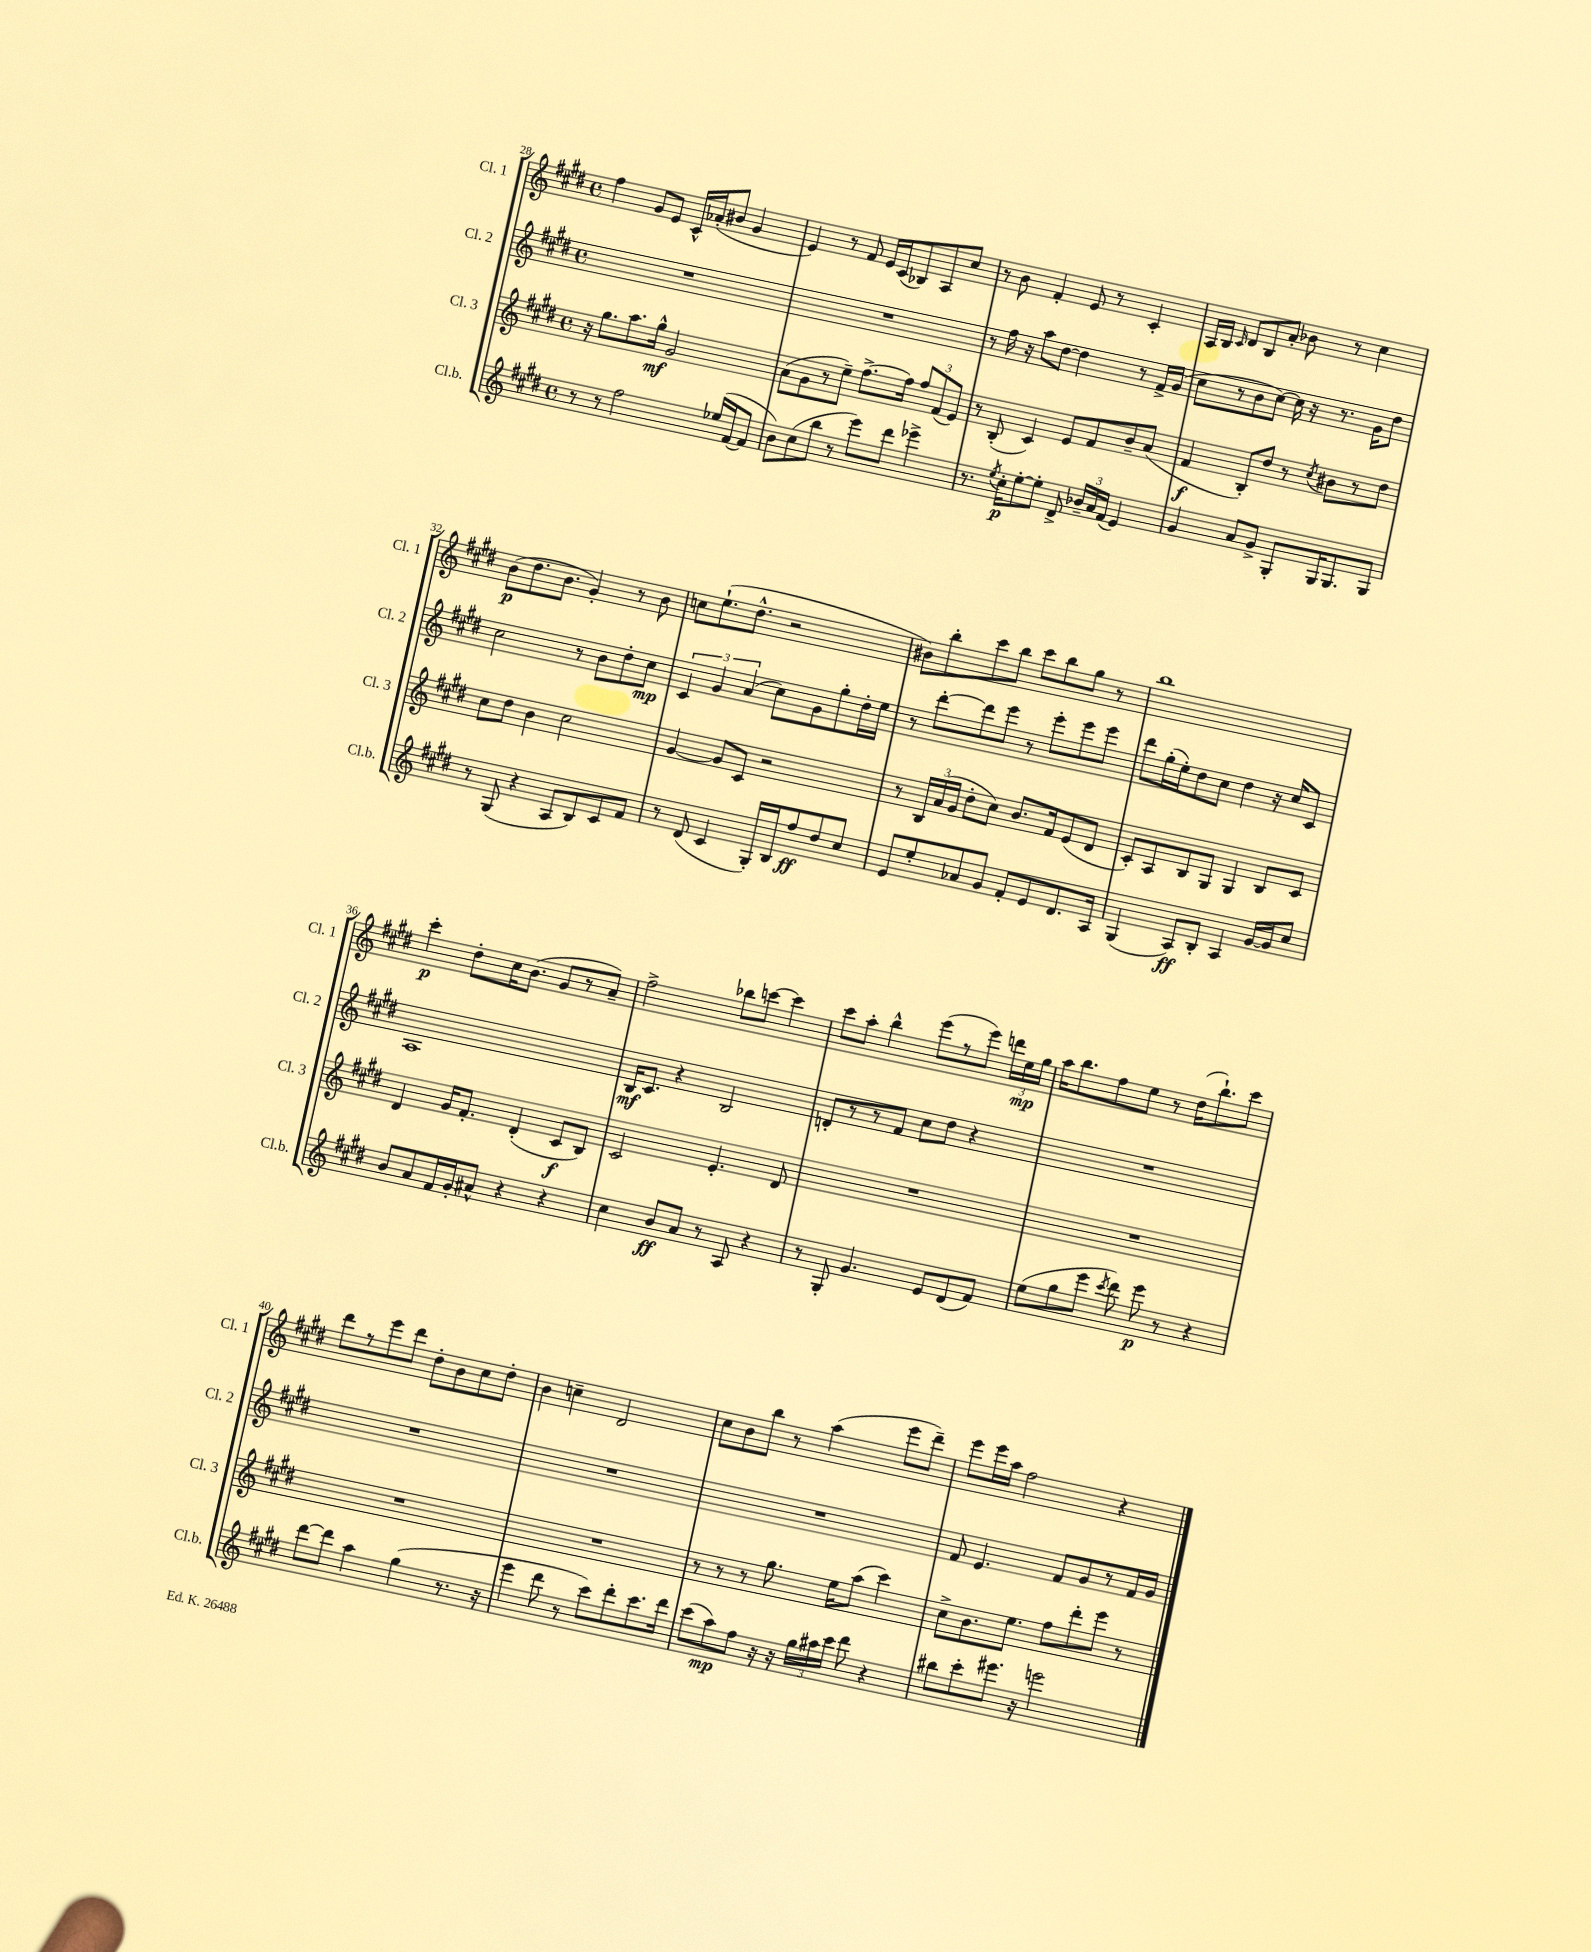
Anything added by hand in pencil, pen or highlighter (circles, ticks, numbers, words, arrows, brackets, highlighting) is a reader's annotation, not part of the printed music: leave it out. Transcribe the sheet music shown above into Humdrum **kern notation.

**kern	**dynam	**kern	**dynam	**kern	**dynam	**kern	**dynam
*part4	*part4	*part3	*part3	*part2	*part2	*part1	*part1
*staff4	*staff4	*staff3	*staff3	*staff2	*staff2	*staff1	*staff1
*I"Cl.b.	*	*I"Cl. 3	*	*I"Cl. 2	*	*I"Cl. 1	*
*I'Cl.b.	*	*I'Cl. 3	*	*I'Cl. 2	*	*I'Cl. 1	*
*clefG2	*	*clefG2	*	*clefG2	*	*clefG2	*
*k[f#c#g#d#]	*	*k[f#c#g#d#]	*	*k[f#c#g#d#]	*	*k[f#c#g#d#]	*
*M4/4	*	*M4/4	*	*M4/4	*	*M4/4	*
*met(c)	*	*met(c)	*	*met(c)	*	*met(c)	*
=28	=28	=28	=28	=28	=28	=28	=28
8r	.	16r	.	1r	.	4ff#\	.
.	.	8.gg#\L	.	.	.	.	.
8r	.	.	.	.	.	.	.
2ff#\	.	8.aa\	.	.	.	8g#/L	.
.	.	.	.	.	.	8e/J	.
.	.	16gg#^^\Jk	mf	.	.	.	.
.	.	2g#/	.	.	.	16c#^^/LL	.
.	.	.	.	.	.	(16a-X'/J	.
.	.	.	.	.	.	8b#X/J	.
(16ee-X/LL	.	.	.	.	.	4g#/	.
[16f#/J	.	.	.	.	.	.	.
8f#/J]	.	.	.	.	.	.	.
=29	=29	=29	=29	=29	=29	=29	=29
8b\L)	.	(8a\L	.	1r	.	4e/)	.
(8cc#\	.	8g#\	.	.	.	.	.
8bb\J	.	8r	.	.	.	8r	.
8r	.	8ee~\J)	.	.	.	8f#/	.
8eee\L)	.	[8.ff#^\L	.	.	.	16e/LL	.
.	.	.	.	.	.	(16c#/J	.
8ddd#\J	.	.	.	.	.	8B-X/)	.
.	.	16ff#\Jk]	.	.	.	.	.
4eee-X^\	.	12ff#/L	.	.	.	8A/	.
.	.	(12f#/	.	.	.	.	.
.	.	.	.	.	.	8cc#/J	.
.	.	12e/J)	.	.	.	.	.
=30	=30	=30	=30	=30	=30	=30	=30
8.r	.	8r	.	8r	.	8r	.
.	.	(8B'/	.	16ff#\	.	8b\	.
8qee/	.	.	.	.	.	.	.
16cc#'\KL	p	.	.	16r	.	.	.
[8ee'\	.	4c#/)	.	8aa\L	.	4f#'/	.
8ee'\J]	.	.	.	[8dd#\J	.	.	.
8d#^/	.	8e/L	.	4dd#\]	.	8e/	.
24b-X~/LL	.	8f#/	.	.	.	8r	.
24a/	.	.	.	.	.	.	.
(24f#/JJ	.	.	.	.	.	.	.
4e/)	.	8b~/	.	8r	.	4c#'/	.
.	.	(8a/J	.	16f#^/LL	.	.	.
.	.	.	.	(16g#/JJ	.	.	.
=31	=31	=31	=31	=31	=31	=31	=31
4g#/	.	4f#/	f	8cc#\L	.	16A/LL	.
.	.	.	.	.	.	16B/JJ	.
.	.	.	.	.	.	16qqc#/	.
.	.	.	.	8r	.	8d#/L	.
8a/L	.	8B'/L)	.	8b\	.	8B/	.
8g#^/J	.	8dd#/J	.	[8cc#\J)	.	8a'/J	.
8G#'/L	.	8r	.	16cc#\]	.	8b-X\	.
.	.	.	.	16r	.	.	.
.	.	8qcc#/	.	.	.	.	.
16G#/K	.	8b#X\L	.	8.r	.	8r	.
8.G#/	.	.	.	.	.	.	.
.	.	8r	.	.	.	4cc#\	.
.	.	.	.	16g#\KL	.	.	.
8G#/J	.	8dd#\J	.	8dd#\J	.	.	.
!!LO:LB:g=z
=32	=32	=32	=32	=32	=32	=32	=32
8r	.	8cc#\L	.	2cc#\	.	(8b\L	p
(8G#/	.	8dd#\J	.	.	.	8.dd#\	.
4r	.	4b\	.	.	.	.	.
.	.	.	.	.	.	8.b\J	.
8A/L	.	2cc#\	.	8r	.	4g#'/)	.
8B/)	.	.	.	8b\L	.	.	.
8c#/	.	.	.	8dd#'\	.	8r	.
8f#/J	.	.	.	8cc#\J	mp	8b\	.
=33	=33	=33	=33	=33	=33	=33	=33
8r	.	[4g#/	.	6c#/	.	8ccn\L	.
(8d#/	.	.	.	.	.	(8.ee`\	.
.	.	.	.	6g#/	.	.	.
4c#/	.	8g#/L]	.	.	.	.	.
.	.	.	.	.	.	8.dd#^^\J	.
.	.	.	.	(6a/	.	.	.
.	.	8c#/J	.	.	.	.	.
16G#'/LL)	.	2r	.	8cc#\L)	.	2r	.
16B/J	.	.	.	.	.	.	.
8ff#/	ff	.	.	8g#\	.	.	.
8dd#/	.	.	.	8gg#'\	.	.	.
8cc#/J	.	.	.	16dd#'\L	.	.	.
.	.	.	.	16ee\JJ	.	.	.
=34	=34	=34	=34	=34	=34	=34	=34
8e/L	.	8r	.	8r	.	8b#X\L)	.
8ee'/	.	24B/LL	.	[8ddd#'\L	.	8bb'\	.
.	.	(24a/	.	.	.	.	.
.	.	24g#/JJ	.	.	.	.	.
8a-X/	.	8dd#'\L	.	8ddd#\]	.	8ccc#\	.
8g#/J	.	8cc#\J)	.	8eee\J	.	8bb\J	.
8f#'/L	.	8.b/L	.	8r	.	8ccc#\L	.
8e/	.	.	.	8eee'\L	.	8bb\	.
.	.	16f#/k	.	.	.	.	.
8.d#/	.	(8e/	.	8eee\	.	8gg#\J	.
.	.	8d#/J	.	8eee\J	.	8r	.
16A/Jk	.	.	.	.	.	.	.
=35	=35	=35	=35	=35	=35	=35	=35
(4G#/	.	8c#'/L)	.	8ddd#\L	.	1bb	.
.	.	8A/	.	(16gg#'\L	.	.	.
.	.	.	.	16ee'\J)	.	.	.
8A/L)	ff	8B/	.	8dd#\	.	.	.
8B'/J	.	8G#/J	.	8cc#\J	.	.	.
4A/	.	4G#/	.	4dd#\	.	.	.
[16g#/LL	.	8B/L	.	16r	.	.	.
16g#/J]	.	.	.	16cc#/KL	.	.	.
8cc#/J	.	8c#/J	.	8c#/J	.	.	.
!!LO:LB:g=z
=36	=36	=36	=36	=36	=36	=36	=36
8b/L	.	4d#/	.	1A	.	4ccc#'\	p
8a/	.	.	.	.	.	.	.
16f#/L	.	16g#/KL	.	.	.	8dd#'\L	.
16g#'/J	.	8.f#'/J	.	.	.	.	.
8a#X^^/J	.	.	.	.	.	16cc#\K	.
.	.	.	.	.	.	(8.b\J	.
4r	.	(4d#'/	.	.	.	.	.
.	.	.	.	.	.	8g#/L	.
4r	.	8c#/L	f	.	.	8r	.
.	.	8B/J)	.	.	.	8a~/J)	.
=37	=37	=37	=37	=37	=37	=37	=37
4cc#\	.	2c#/	.	16B/KL	mf	2ff#^\	.
.	.	.	.	8.c#/J	.	.	.
8b/L	ff	.	.	4r	.	.	.
8a/J	.	.	.	.	.	.	.
8r	.	4.e'/	.	2B/	.	8bb-X\L	.
8A/	.	.	.	.	.	[8cccn\J	.
4r	.	.	.	.	.	4ccc\]	.
.	.	8d#/	.	.	.	.	.
=38	=38	=38	=38	=38	=38	=38	=38
8r	.	1r	.	8dn'/L	.	8ccc#\L	.
8G#'/	.	.	.	8r	.	8aa'\J	.
4.g#/	.	.	.	8r	.	4bb^^\	.
.	.	.	.	8f#/J	.	.	.
.	.	.	.	8cc#\L	.	(8eee\L	.
8e/L	.	.	.	8dd#\J	.	8r	.
(8d#/	.	.	.	4r	.	8eee\J)	.
8f#/J)	.	.	.	.	.	24dddn\LL	.
.	.	.	.	.	.	24ee\	mp
.	.	.	.	.	.	24gg#\JJ	.
=39	=39	=39	=39	=39	=39	=39	=39
(8ee\L	.	1r	.	1r	.	16aa\KL	.
.	.	.	.	.	.	8.bb\	.
8gg#\	.	.	.	.	.	.	.
8eee\J	.	.	.	.	.	8ff#\	.
8qccc#/	.	.	.	.	.	.	.
8ddd#\)	.	.	.	.	.	8ee\J	.
8eee\	p	.	.	.	.	8r	.
8r	.	.	.	.	.	(16dd#\KL	.
.	.	.	.	.	.	8.bb`\)	.
4r	.	.	.	.	.	.	.
.	.	.	.	.	.	8ccc#\J	.
!!LO:LB:g=z
=40	=40	=40	=40	=40	=40	=40	=40
[8ddd#\L	.	1r	.	1r	.	8ddd#\L	.
8ddd#\J]	.	.	.	.	.	8r	.
4aa\	.	.	.	.	.	8eee\	.
.	.	.	.	.	.	8ddd#\J	.
(4gg#\	.	.	.	.	.	8dd#'\L	.
.	.	.	.	.	.	8b\	.
8.r	.	.	.	.	.	8cc#\	.
.	.	.	.	.	.	8dd#'\J	.
16r	.	.	.	.	.	.	.
=41	=41	=41	=41	=41	=41	=41	=41
4eee\	.	1r	.	1r	.	4b\	.
8ddd#\	.	.	.	.	.	4ccn~\	.
8r	.	.	.	.	.	.	.
8ccc#\L)	.	.	.	.	.	2d#/	.
8ddd#'\	.	.	.	.	.	.	.
8.ccc#\	.	.	.	.	.	.	.
16ddd#\Jk	.	.	.	.	.	.	.
=42	=42	=42	=42	=42	=42	=42	=42
(8ccc#\L	.	8r	.	1r	.	8cc#\L	.
8aa\)	mp	8r	.	.	.	8b\	.
8ff#\J	.	8r	.	.	.	8bb\J	.
16r	.	8.gg#\	.	.	.	8r	.
16r	.	.	.	.	.	.	.
24gg#\LL	.	.	.	.	.	(4aa\	.
24aa#X\	.	.	.	.	.	.	.
.	.	16ee\KL	.	.	.	.	.
24ccc#\JJ	.	.	.	.	.	.	.
8ddd#\	.	(8aa\J	.	.	.	.	.
4r	.	4ccc#\)	.	.	.	8eee\L	.
.	.	.	.	.	.	8ddd#~\J)	.
=43	=43	=43	=43	=43	=43	=43	=43
8bb#X\L	.	8cc#^\L	.	8f#/	.	8eee\L	.
8ccc#'\	.	8.b\	.	4.e/	.	16eee\L	.
.	.	.	.	.	.	16aa\JJ	.
8.eee#X\J	.	.	.	.	.	2ff#\	.
.	.	8.ee\J	.	.	.	.	.
16r	.	.	.	.	.	.	.
2eeen\	.	8ff#\L	.	8f#/L	.	.	.
.	.	8ddd#'\	.	8g#/	.	.	.
.	.	8eee\J	.	8r	.	4r	.
.	.	8r	.	16f#/L	.	.	.
.	.	.	.	16g#/JJ	.	.	.
==	==	==	==	==	==	==	==
*-	*-	*-	*-	*-	*-	*-	*-
